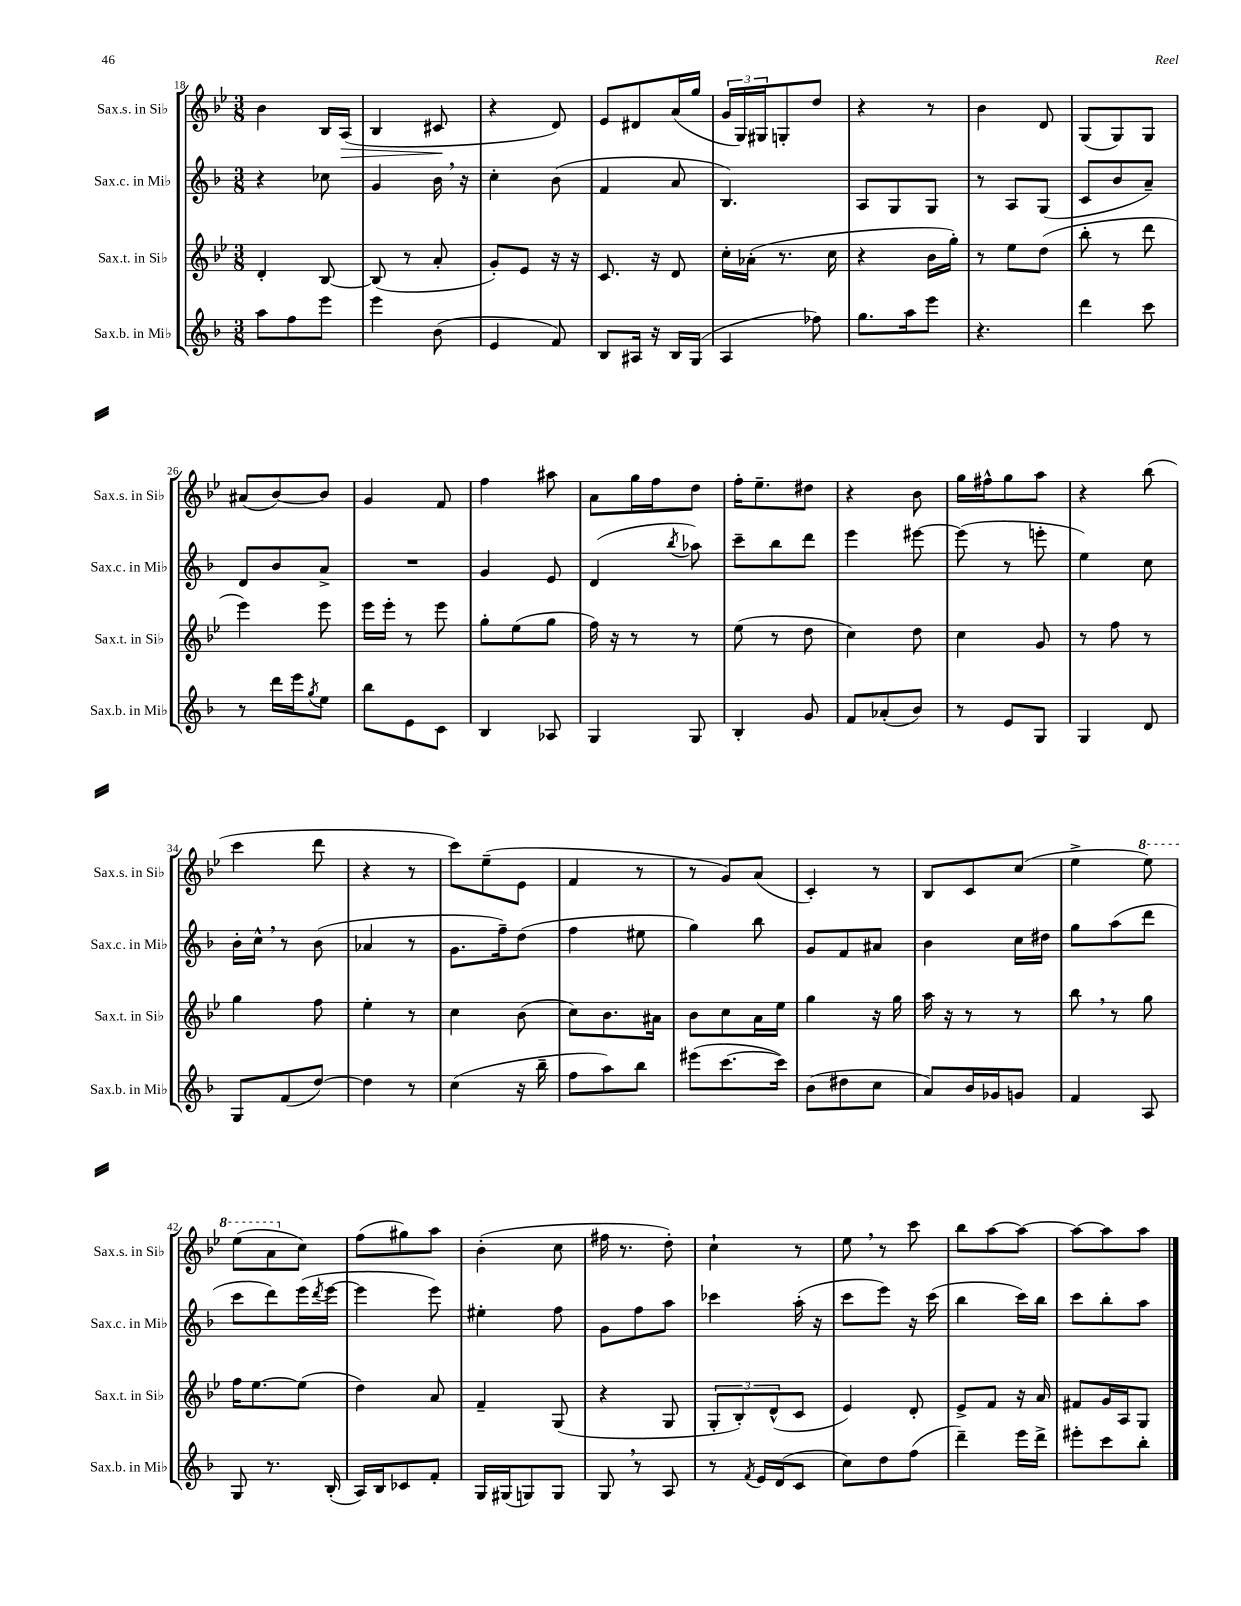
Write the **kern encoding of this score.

**kern	**kern	**kern	**kern	**dynam
*part4	*part3	*part2	*part1	*part1
*staff4	*staff3	*staff2	*staff1	*staff1
*I"Sax.b. in Mi♭	*I"Sax.t. in Si♭	*I"Sax.c. in Mi♭	*I"Sax.s. in Si♭	*
*I'Sax.b. in Mi♭	*I'Sax.t. in Si♭	*I'Sax.c. in Mi♭	*I'Sax.s. in Si♭	*
*clefG2	*clefG2	*clefG2	*clefG2	*
*k[b-]	*k[b-e-]	*k[b-]	*k[b-e-]	*
*M3/8	*M3/8	*M3/8	*M3/8	*
=18	=18	=18	=18	=18
8aa\L	4d'/	4r	4b-\	.
8ff\	.	.	.	.
8eee\J	[8B-/	8cc-X\	16B-/LL	.
!	!	!	!	!LO:HP:b
.	.	.	(16A/JJ	>
=19	=19	=19	=19	=19
4eee\	(8B-/]	4g/	4B-/	.
.	8r	.	.	.
(8b-\	8a'/	16b-,\	8c#X/	.
.	.	16r	.	.
.	.	.	.	]
=20	=20	=20	=20	=20
4e/	8g'/L)	4cc'\	4r	.
.	8e-/J	.	.	.
8f/)	16r	(8b-\	8d/)	.
.	16r	.	.	.
=21	=21	=21	=21	=21
8B-/L	8.c/	4f/	8e-/L	.
16A#X/Jk	.	.	8d#X/	.
16r	16r	.	.	.
16B-/LL	8d/	8a/	(16a/L	.
(16G/JJ	.	.	16gg/JJ	.
=22	=22	=22	=22	=22
4A/	16cc'\LL	4.B-/)	24g/LL	.
.	.	.	24G/)	.
.	(16a-X'\JJ	.	.	.
.	.	.	24G#X/J	.
.	8.r	.	8Gn'/	.
8ff-X\)	.	.	8dd/J	.
.	16cc\	.	.	.
=23	=23	=23	=23	=23
8.gg\L	4r	8A/L	4r	.
.	.	8G/	.	.
16aa\k	.	.	.	.
8eee\J	16b-\LL	8G/J	8r	.
.	16gg'\JJ)	.	.	.
=24	=24	=24	=24	=24
4.r	8r	8r	4b-\	.
.	8ee-\L	8A/L	.	.
.	(8dd\J	(8G/J	8d/	.
=25	=25	=25	=25	=25
4ddd\	8bb-'\	8c/L	(8G/L	.
.	8r	8b-/	8G/)	.
8ccc\	8ddd\	8a~/J)	8G/J	.
!!LO:LB:g=z
=26	=26	=26	=26	=26
8r	4eee-\)	8d/L	(8a#X/L	.
16ddd\LL	.	8b-/	[8b-/)	.
16eee\J	.	.	.	.
8qgg/	.	.	.	.
8ee\J	8eee-\	8a^/J	8b-/J]	.
=27	=27	=27	=27	=27
8bb-\L	16eee-\LL	4.r	4g/	.
.	16eee-'\JJ	.	.	.
8e\	8r	.	.	.
8c\J	8eee-\	.	8f/	.
=28	=28	=28	=28	=28
4B-/	8gg'\L	4g/	4ff\	.
.	(8ee-\	.	.	.
8A-X/	8gg\J	8e/	8aa#X\	.
=29	=29	=29	=29	=29
4G/	16ff\)	(4d/	8a\L	.
.	16r	.	.	.
.	8r	.	16gg\L	.
.	.	.	16ff\J	.
.	.	8qbb-/	.	.
8G/	8r	8aa-X\)	8dd\J	.
=30	=30	=30	=30	=30
4B-'/	(8ee-\	8ccc~\L	16ff'\KL	.
.	.	.	8.ee-~\	.
.	8r	8bb-\	.	.
8g/	8dd\	8ddd\J	8dd#X\J	.
=31	=31	=31	=31	=31
8f/L	4cc\)	4eee\	4r	.
(8a-X'/	.	.	.	.
8b-/J)	8dd\	[8eee#X\	8b-\	.
=32	=32	=32	=32	=32
8r	4cc\	(8eee#\]	16gg\LL	.
.	.	.	16ff#X^^\J	.
8e/L	.	8r	8gg\	.
8G/J	8g/	8eeen'\	8aa\J	.
=33	=33	=33	=33	=33
4G/	8r	4ee\)	4r	.
.	8ff\	.	.	.
8d/	8r	8cc\	(8bb-\	.
!!LO:LB:g=z
=34	=34	=34	=34	=34
8G/L	4gg\	16b-'\LL	4ccc\	.
.	.	16cc^^,\JJ	.	.
(8f/	.	8r	.	.
[8dd/J)	8ff\	(8b-\	8ddd\	.
=35	=35	=35	=35	=35
4dd\]	4ee-'\	4a-X/	4r	.
8r	8r	8r	8r	.
=36	=36	=36	=36	=36
(4cc\	4cc\	8.g\L	8ccc\L)	.
.	.	.	(8ee-~\	.
.	.	16ff~\k)	.	.
16r	(8b-\	(8dd\J	8e-\J	.
16bb-~\	.	.	.	.
=37	=37	=37	=37	=37
8ff\L	8cc\L)	4ff\	4f/	.
8aa\)	8.b-\	.	.	.
8bb-\J	.	8ee#X\	8r	.
.	16a#X\Jk	.	.	.
=38	=38	=38	=38	=38
(8eee#X\L	8b-\L	4gg\)	8r	.
[8.ccc\	8cc\	.	8g/L)	.
.	16a\L	8bb-\	(8a/J	.
16ccc\Jk])	16ee-\JJ	.	.	.
=39	=39	=39	=39	=39
(8b-\L	4gg\	8g/L	4c'/)	.
8dd#X\	.	8f/	.	.
8cc\J	16r	8a#X/J	8r	.
.	16gg\	.	.	.
=40	=40	=40	=40	=40
8a/L)	16aa\	4b-\	8B-/L	.
.	16r	.	.	.
16b-/L	8r	.	8c/	.
16g-X/J	.	.	.	.
8gn/J	8r	16cc\LL	(8cc/J	.
.	.	16dd#X\JJ	.	.
=41	=41	=41	=41	=41
4f/	8bb-,\	8gg\L	4ee-^\	.
.	8r	(8aa\	.	.
*	*	*	*8va	*
8A/	8gg\	8ddd\J	8eee-\)	.
!!LO:LB:g=z
=42	=42	=42	=42	=42
8G/	16ff\KL	8ccc\L	(8eee-\L	.
.	[8.ee-\	.	.	.
8.r	.	8ddd\)	8aa\	.
*	*	*	*X8va	*
.	(8ee-\J]	(16eee\L	8cc\J)	.
.	.	8qddd/	.	.
(16B-'/	.	[16eee\JJ	.	.
=43	=43	=43	=43	=43
16A/LL)	4dd\)	4eee\]	(8ff\L	.
16B-/J	.	.	.	.
8c-X/	.	.	8gg#X\)	.
8f'/J	8a/	8eee\)	8aa\J	.
=44	=44	=44	=44	=44
16G/LL	4f~/	4ee#X'\	(4b-'\	.
(16G#X/J	.	.	.	.
8Gn/)	.	.	.	.
8G/J	(8G/	8ff\	8cc\	.
=45	=45	=45	=45	=45
8G,/	4r	8g\L	16ff#X\	.
.	.	.	8.r	.
8r	.	8ff\	.	.
8A/	8G/	8aa\J	8dd'\)	.
=46	=46	=46	=46	=46
8r	12G'/L	4ccc-X\	4cc`\	.
.	12B-'/)	.	.	.
8qf/	.	.	.	.
16e/LL	.	.	.	.
.	(12d^^/	.	.	.
(16d/J	.	.	.	.
8c/J	8c/J	(16aa'\	8r	.
.	.	16r	.	.
=47	=47	=47	=47	=47
8cc\L)	4e-/)	8ccc\L	8ee-,\	.
8dd\	.	8eee\J)	8r	.
(8ff\J	8d'/	16r	8ccc\	.
.	.	(16ccc\	.	.
=48	=48	=48	=48	=48
4ddd~\)	8e-^/L	4bb-\	8bb-\L	.
.	8f/J	.	[8aa\	.
16eee\LL	16r	16ccc\LL)	8aa\J_	.
16ddd^\JJ	16a/	16bb-\JJ	.	.
=49	=49	=49	=49	=49
8eee#X'\L	8f#X/L	8ccc\L	8aa\L_	.
8ccc\	16g/L	8bb-'\	8aa\]	.
.	16A/J	.	.	.
8bb-'\J	8G/J	8aa\J	8aa\J	.
==	==	==	==	==
*-	*-	*-	*-	*-
